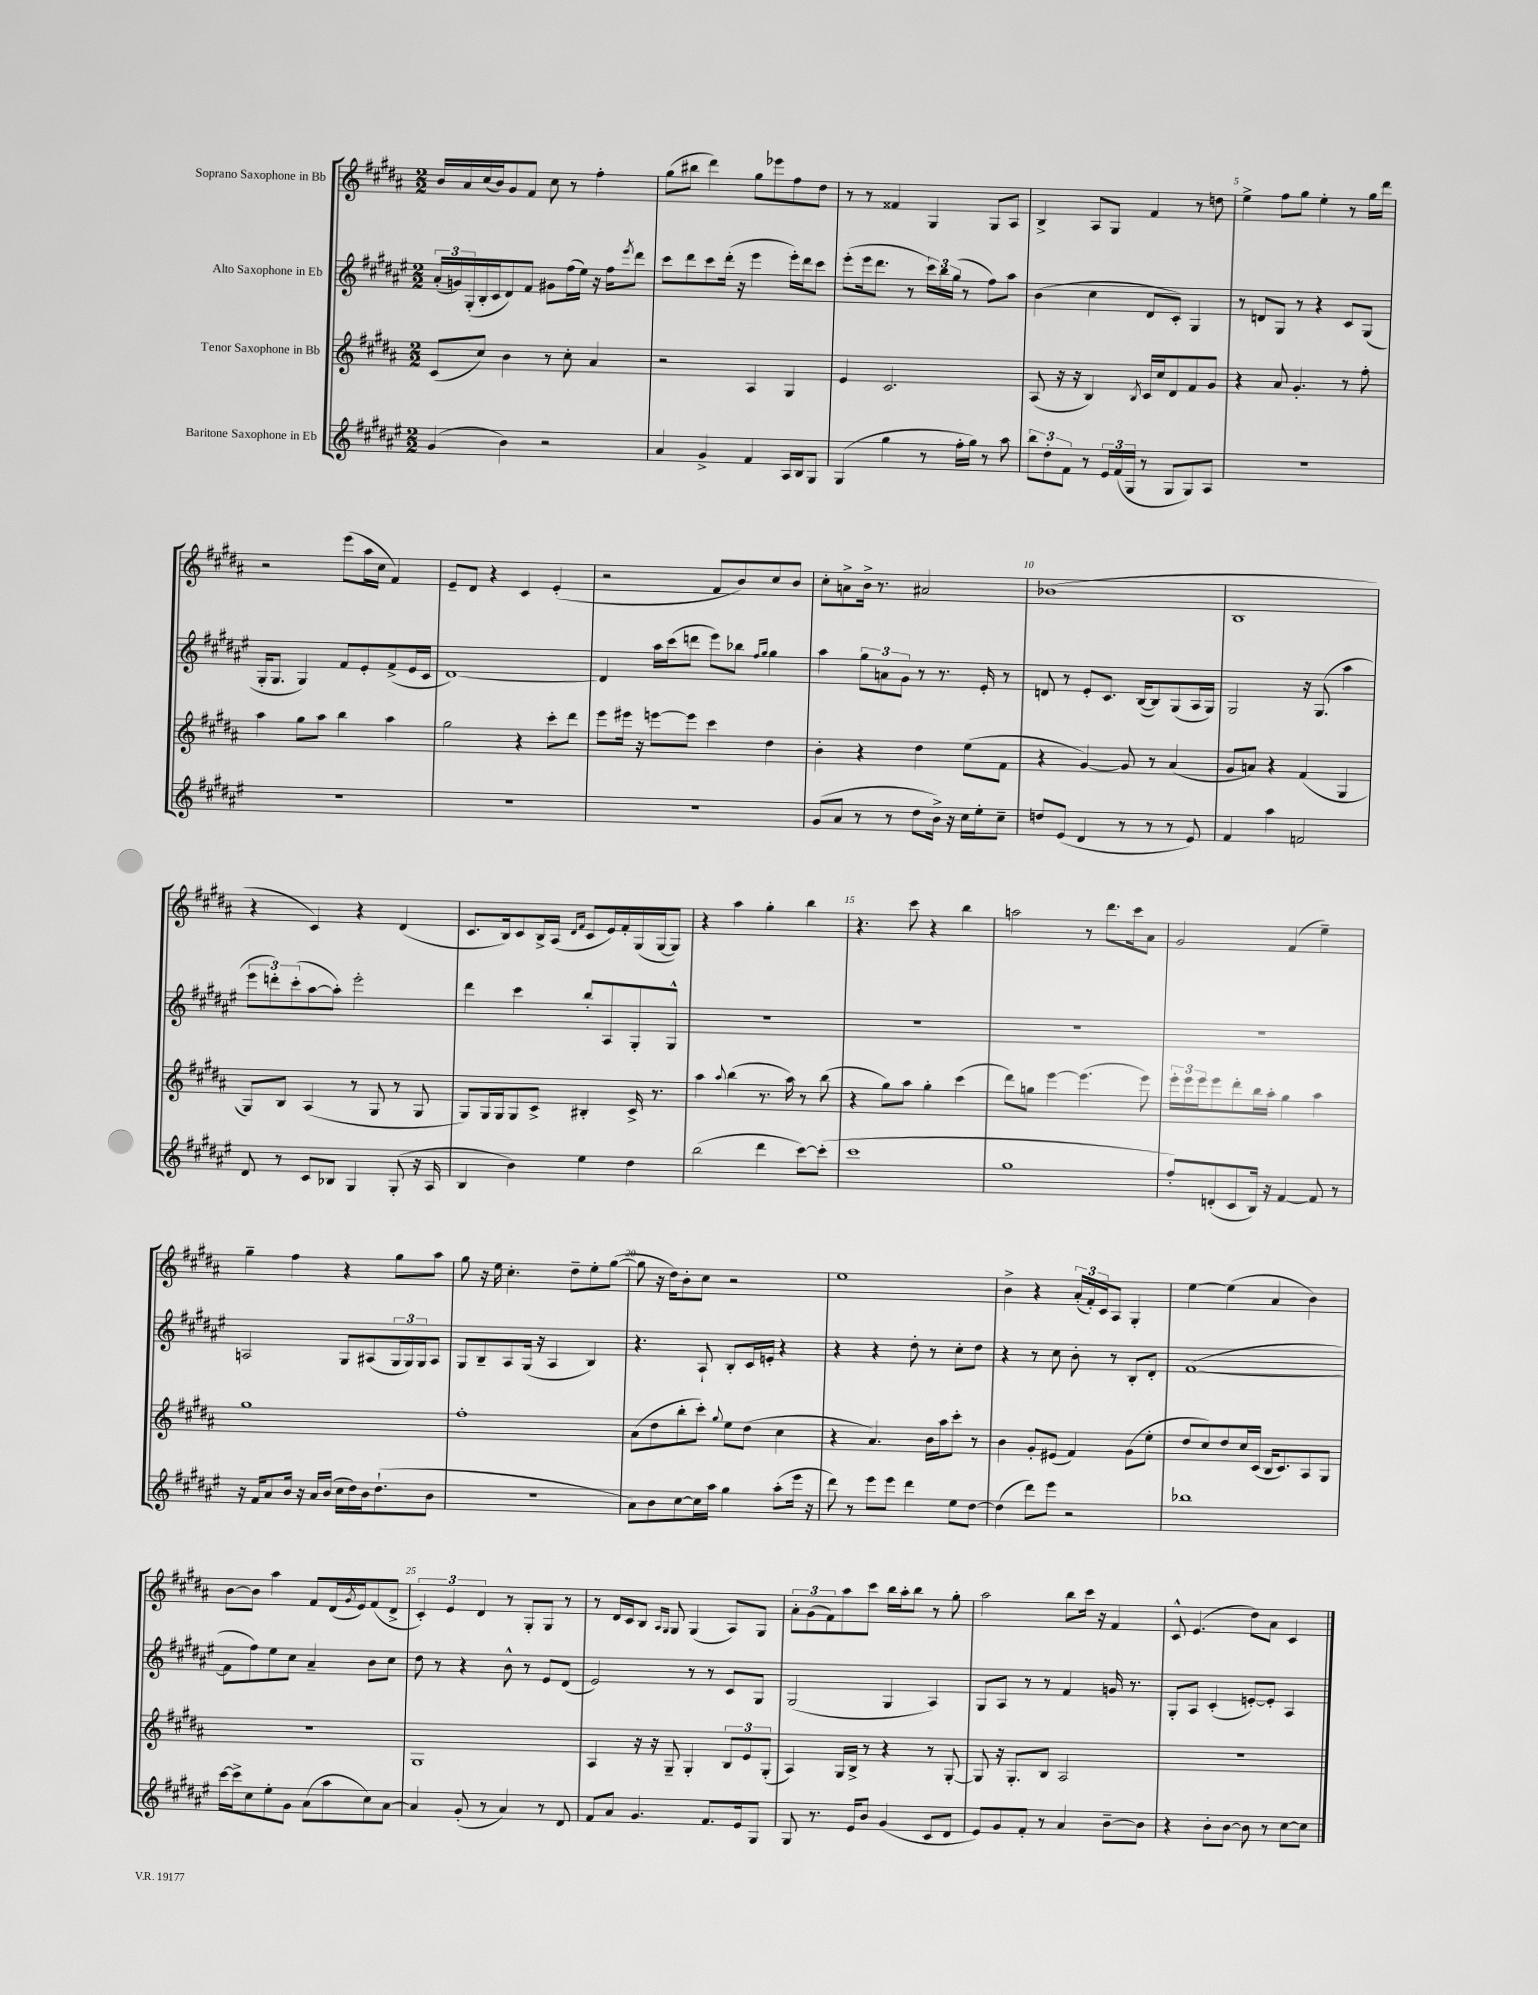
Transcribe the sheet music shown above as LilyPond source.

<<
\new StaffGroup <<
\new Staff = "s0" \with { instrumentName = "Soprano Saxophone in Bb" } {
    \clef treble \key b \major \numericTimeSignature \time 2/2
    b'16 ais'16 cis''16( b'16) gis'8 fis'8 cis''8 r8 fis''4-. |
    gis''8( bis''8 dis'''4) gis''8 ees'''8 fis''8 dis''8 |
    r8 r8 fisis'4 gis4 gis8 ais8 |
    b4-> ais8 gis8 fis'4 r8 d''8 |
    e''4-> fis''8 gis''8 e''4-. r8 gis''16 dis'''16 |
    r2 e'''8( ais''16 cis''16 fis'4) |
    e'8-- dis'8 r4 cis'4 e'4-.( |
    r2 fis'8 b'8) cis''8 b'8 |
    cis''8-. a'8-> b'16-> r8. ais'2 |
    bes'1( |
    b1 |
    r4 cis'4) r4 dis'4( |
    cis'8. b16) cis'8 b16-> ais16( \grace { dis'16 fis'16 } cis'8 e'16) fis'16-. gis16( gis16~ gis8) |
    r4 ais''4 gis''4-. b''4 |
    r4. cis'''8 r4 b''4 |
    a''2 r8 dis'''8. cis'''16 ais'8 |
    gis'2 fis'4( e''4--) |
    gis''4-- fis''4 r4 gis''8 ais''8 |
    gis''8 r16 e''16 cis''4.-. dis''8-- e''8-. gis''8~( |
    gis''8 r16 dis''16) b'8-. cis''8 r2 |
    e''1 |
    b'4-> r4 \tuplet 3/2 { ais'16-.( fis'16-.) cis'16 } ais8 gis4-. |
    e''4~ e''4( ais'4 b'4) |
    b'8~ b'8 ais''4 fis'8 dis'16( \acciaccatura { gis'8 } e'16) fis'8( dis'8-> |
    \tuplet 3/2 { cis'4-.) e'4 dis'4 } r8 gis8-. gis8 r8 |
    r8 dis'16 cis'16 b8 \grace { ais16 gis16 } gis8 gis4( ais8) gis8 |
    \tuplet 3/2 { ais'8-. gis'8( fis'8) } ais''8 cis'''8 b''16 ais''16-. b''8 r8 gis''8-. |
    ais''2 b''8 cis'''16 r16 fis'4 |
    cis'8-^ e'4.( dis''8) ais'8 cis'4 \bar "|." |
}
\new Staff = "s1" \with { instrumentName = "Alto Saxophone in Eb" } {
    \clef treble \key fis \major \numericTimeSignature \time 2/2
    \tuplet 3/2 { ais'16-.( g'16) gis16-.( } b16-. cis'16 dis'8) fis'8 gis'8 fis''16( eis''16) r16 fis''16 \acciaccatura { eis'''8 } dis'''8 |
    cis'''8 dis'''8 cis'''8 dis'''16-.( r16 eis'''4 eis'''16-.) dis'''16 cis'''8 |
    eis'''8-.( eis'''16 dis'''8. r8 \tuplet 3/2 { cis'''16) b''16 gis''16( } r8 fis''8) ais''8 |
    b'4( cis''4 dis'8 cis'8-.) gis4 |
    r8 d'8 gis8 r8 r4 cis'8 gis8( |
    gis16-. gis8. gis4) fis'8 eis'8-. fis'8->( eis'16 cis'16 |
    dis'1~) |
    dis'4 ais''16 cis'''16( d'''8 eis'''8) bes''8 \grace { fis''16 gis''16 } gis''4 |
    ais''4 \tuplet 3/2 { gis''8 a'8 gis'8 } r8 r8. eis'16-. r8 |
    d'8 r8 eis'8-. cis'8. b16~( b8) gis8( ais16 gis16) |
    gis2 r16 gis8.( ais''4 |
    \tuplet 3/2 { eis'''8 d'''8-.) cis'''8-.( } ais''8~ ais''8-.) eis'''2-. |
    dis'''4 cis'''4 b''8-. ais8 gis8-. gis8-^ |
    R1 |
    R1 |
    R1 |
    R1 |
    a2 gis8 ais8( \tuplet 3/2 { gis16 gis16) gis16 } ais8 |
    gis8 b8-- ais8 gis16( r16 ais4 b4) |
    r4. ais8-! b8-. cis'16 e'16-. r4 |
    r4 r4 dis''8-. r8 cis''8-. dis''8 |
    r4 r8 cis''8 b'8-. r8 b8-. dis'8-. |
    fis'1~( |
    fis'8 fis''8) eis''8 cis''8 ais'4-- b'8 cis''8 |
    dis''8 r8 r4 b'8-^ r8 eis'8 dis'8( |
    eis'2) r8 r8 cis'8 gis8 |
    gis2( gis4 ais4) |
    gis8 ais8 r8 r8 fis'4 g'16 r8. |
    gis8-. ais8 cis'4-.( e'8~-.) e'8-. ais4 \bar "|." |
}
\new Staff = "s2" \with { instrumentName = "Tenor Saxophone in Bb" } {
    \clef treble \key b \major \numericTimeSignature \time 2/2
    cis'8( cis''8) b'4 r8 cis''8-. ais'4 |
    r2 ais4 gis4 |
    e'4 cis'2. |
    ais8( r16 r16 b4) \acciaccatura { b8 } cis'16 cis''16 dis'8 fis'8 gis'8 |
    r4 ais'8 gis'4.-. r8 fis''8-. |
    ais''4 gis''8 ais''8 b''4 ais''4 |
    gis''2 r4 cis'''8-. dis'''8 |
    e'''8 eis'''16 r16 e'''8~ e'''8 cis'''4 dis''4 |
    b'4-. r4 dis''4 e''8( fis'8 |
    r4 gis'4~) gis'8 r8 ais'4( |
    gis'8 a'8) r4 fis'4( gis4 |
    gis8) b8 ais4( r8 gis8 r8 gis8 |
    gis8) gis16 gis16 gis8 cis'8-> bis4-. cis'16-> r8. |
    ais''4 \appoggiatura { ais''8 } b''4( r8. ais''16) r8 b''8( |
    r4 gis''8) ais''8 gis''4-. cis'''4( |
    dis'''8) g''8 e'''4~ e'''4.( e'''8) |
    \tuplet 3/2 { e'''16-. e'''16 e'''16 } e'''8 dis'''8-. b''16 ais''16-. gis''4 ais''4 |
    gis''1 |
    fis''1-. |
    ais'8( dis''8 b''8-. cis'''8-.) \appoggiatura { gis''8 } e''8 dis''8( cis''4 |
    r4 ais'4.) b'16 ais''16 cis'''8-. r8 |
    b'4 gis'8-. eis'8( fis'4) gis'8( e''8-. |
    dis''8 cis''8) dis''8 cis''16 cis'16( b16 cis'8.) ais8 gis8 |
    R1 |
    gis1 |
    ais4 r16 r16 gis8-- gis4-. \tuplet 3/2 { b8 e'8 gis8-.( } |
    ais4) gis16 b16-> r8 r4 r8 gis8~-. |
    gis8 r16 gis8.-. b8 ais2 |
    R1 \bar "|." |
}
\new Staff = "s3" \with { instrumentName = "Baritone Saxophone in Eb" } {
    \clef treble \key fis \major \numericTimeSignature \time 2/2
    gis'4( b'4) r2 |
    ais'4 gis'4-> fis'4 ais16 b16 gis8 |
    gis4( gis''4 r8 fis''16-. gis''16) r8 ais''8 |
    \tuplet 3/2 { b''8 dis''8-. fis'8 } r8 \tuplet 3/2 { eis'16 fis'16( gis16 } r8 gis8 gis8) ais8 |
    R1 |
    R1 |
    R1 |
    R1 |
    gis'8( ais'8 r8 r8 dis''8 b'16->) r16 cis''16 eis''16-. cis''8-- |
    d''8 eis'8( dis'4 r8 r8 r8 eis'8) |
    fis'4 ais''4 f'2 |
    dis'8 r8 cis'8 bes8 gis4 gis8-.( r16 ais16 |
    b4 b'4) eis''4 dis''4 |
    b''2( dis'''4 cis'''8~) cis'''8-.( |
    cis'''1 |
    gis''1 |
    fis''8-.) d'8-.( cis'8 b16) r16 fis'4~ fis'8 r8 |
    r16 fis'16 ais'8 b'16 r16 ais'16 b'16( cis''16 dis''16) b'16 dis''8.-!( b'8 |
    R1 |
    ais'8) b'8 cis''8~ cis''16 ais''16 gis''4 ais''8-.( eis'''16 r16 |
    dis'''8) r8 eis'''8 eis'''8 dis'''4 eis''8 dis''8~ |
    dis''4( dis'''8) eis'''8 r2 |
    bes''1 |
    cis'''16~ cis'''16-> cis''8 eis''8-. gis'8 ais'8( ais''8 cis''8) ais'8~ |
    ais'4 gis'8-.( r8 ais'4) r8 dis'8 |
    fis'8 ais'8 gis'4. fis'8. eis'16 gis8 |
    gis8 r8. eis'16 b'8 gis'4( cis'8 dis'8 |
    eis'8) gis'8 fis'8-. r8 ais'4 b'8~-- b'8 |
    r4 b'8-. b'8~ b'8 r8 cis''8~ cis''8 \bar "|." |
}
>>
>>
\layout { \context { \Score \override BarNumber.break-visibility = ##(#f #t #t) barNumberVisibility = #(every-nth-bar-number-visible 5) } }
